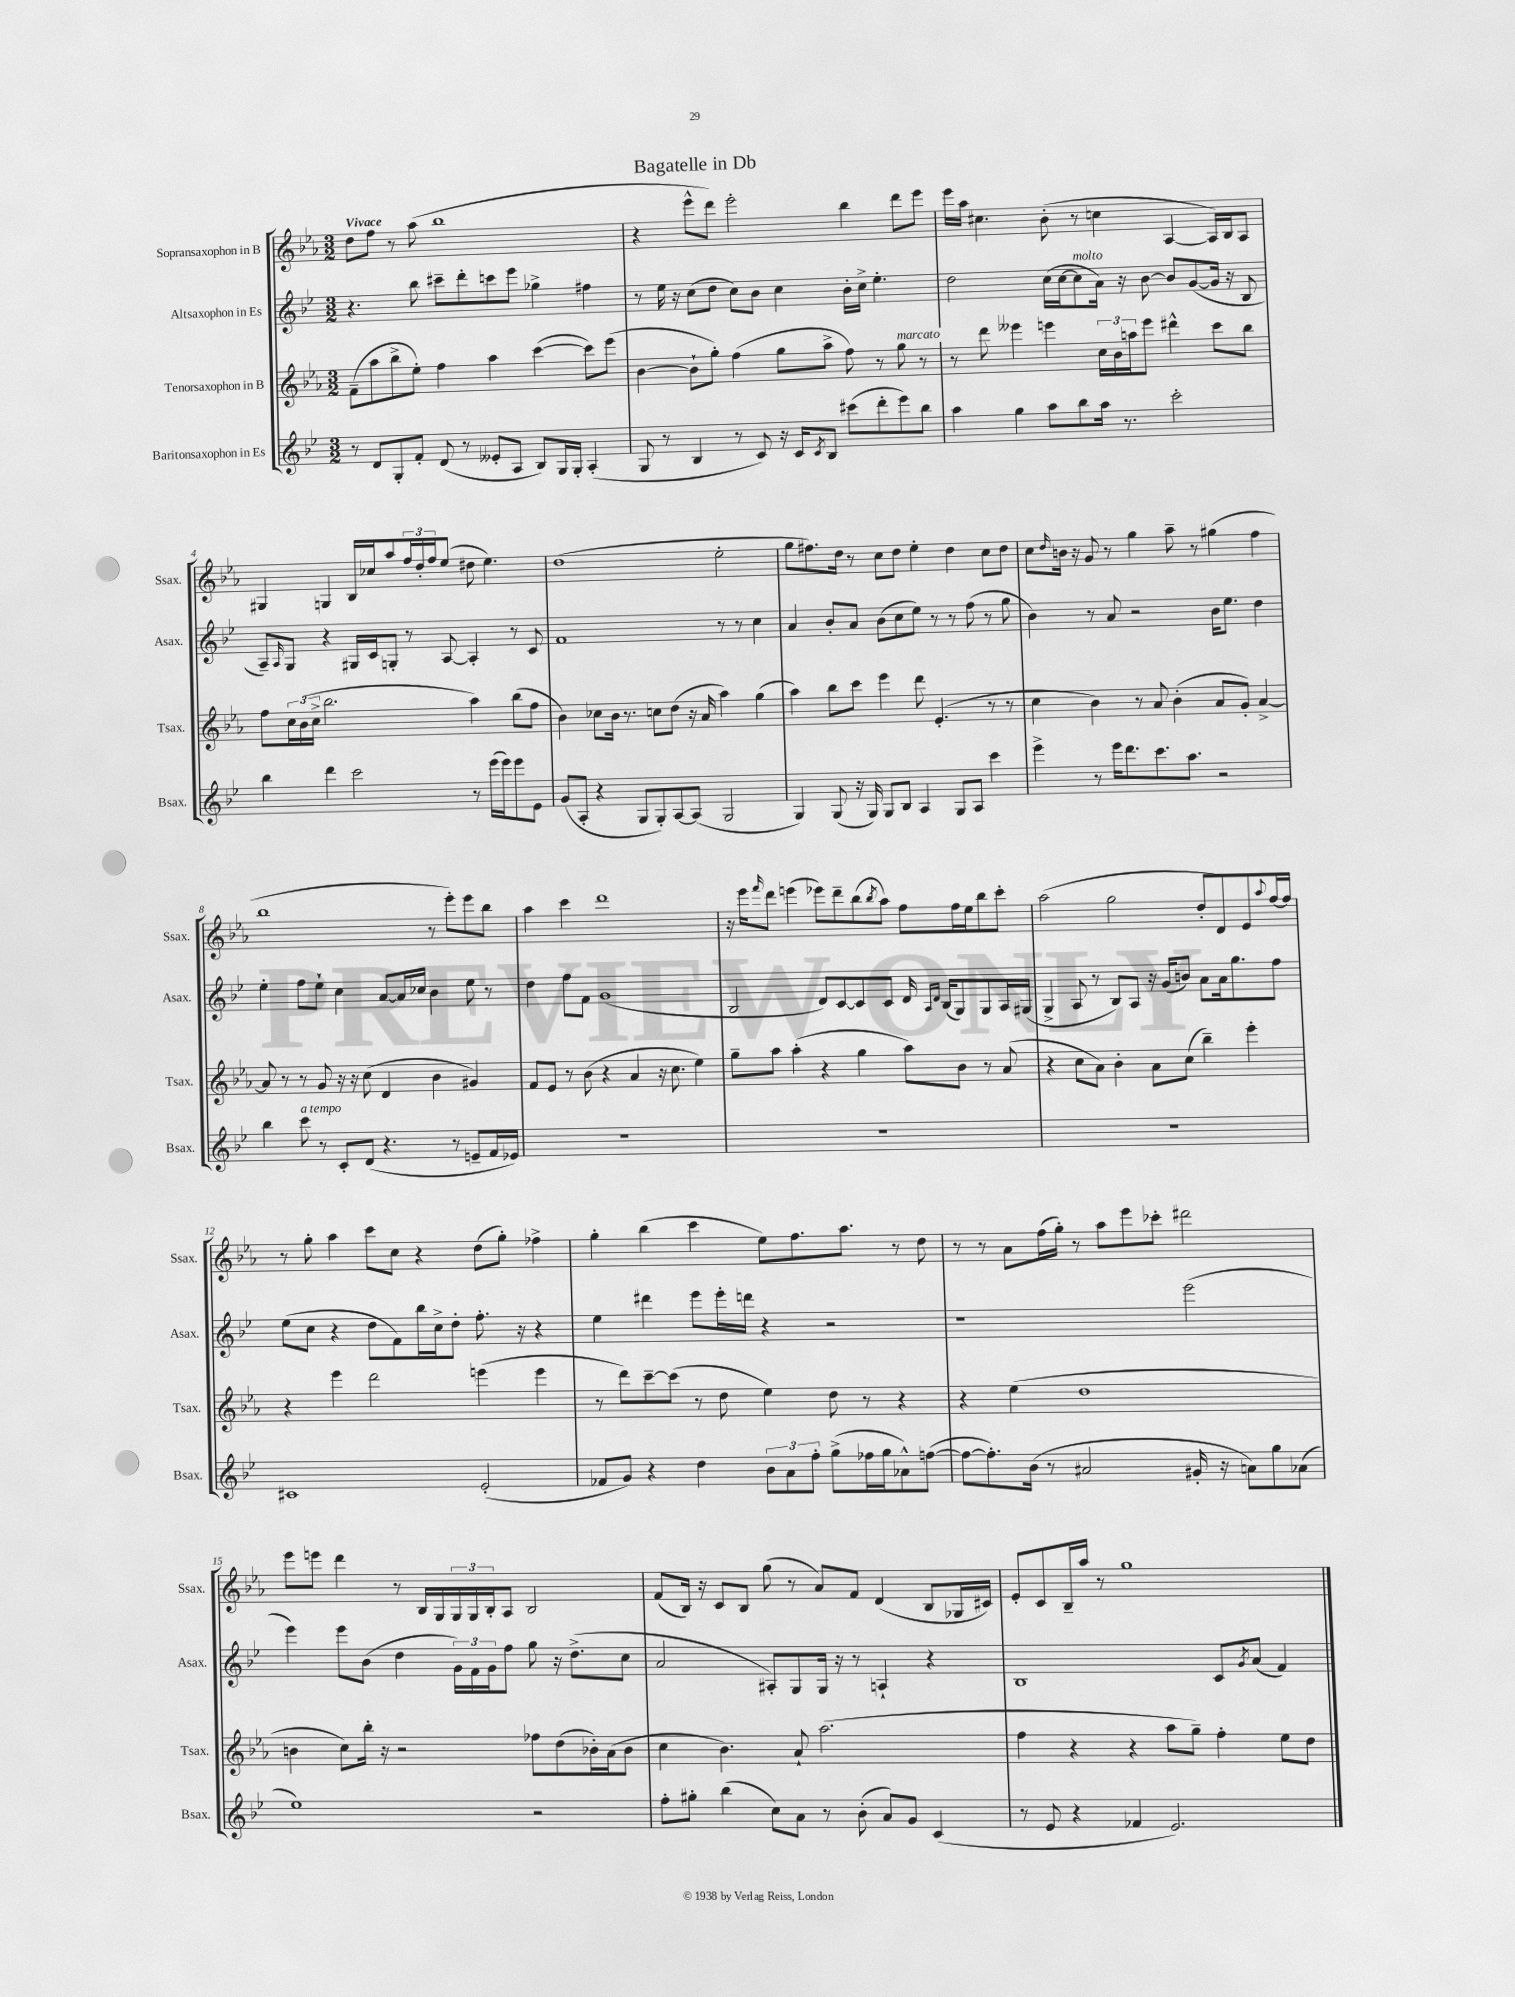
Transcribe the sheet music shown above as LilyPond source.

\header { title = "Bagatelle in Db" }
<<
\new StaffGroup <<
\new Staff = "s0" \with { instrumentName = "Sopransaxophon in B" shortInstrumentName = "Ssax." } {
    \clef treble \key ees \major \numericTimeSignature \time 3/2 \tempo "Vivace"
    d''8 f''8 r8 aes''8( bes''1 |
    r4 ees'''8-^ d'''8) ees'''2-. bes''4 d'''8 ees'''8 |
    ees'''16 aes''16 cis''4. bes'8-.( r8 c''4 aes4~ aes16) bes16 aes8 |
    gis4 g4 bes16 ces''16 aes''8 \tuplet 3/2 { f''16 d''16-. f''16 } ees''8( dis''8 ees''4.) |
    d''1( ees''2-. |
    g''8 fis''8.) d''16 r8 c''8 d''8 ees''4-. d''4 c''8 d''8 |
    c''8 \grace { d''16 } b'16 r16 g'8 r8 g''4 aes''8-- r8 gis''4( f''4 |
    bes''1 r8 ees'''8-.) ees'''8 bes''8 |
    aes''4 c'''4 d'''1 |
    r16 ees'''16 \grace { f'''16 } d'''8 e'''4( ees'''8) d'''8-- bes''8( \acciaccatura { bes''8 } aes''8) f''8 f''16 ees''16 bes''8 c'''8-. |
    aes''2( g''2 d''8-. d'8) ees'8 \appoggiatura { aes''8 } f''16~ f''16 |
    r8 g''8-. aes''4 c'''8 c''8 r4 d''8( g''8-.) fes''4-> |
    g''4-. bes''4( c'''4 ees''8) f''8. aes''8. r8 d''8 |
    r8 r8 aes'8 f''16( g''16-.) r8 aes''8 ees'''8 ces'''8-. dis'''2 |
    ees'''8 e'''8 d'''4 r8 bes16 g16 \tuplet 3/2 { g16 g16 bes16-. } aes8 bes2 |
    f'8( bes16) r16 c'8 bes8 g''8( r8 aes'8) f'8 d'4( bes8 ges16 cis'16) |
    ees'8-. c'8 bes16-- aes''16 r8 g''1 \bar "|." |
}
\new Staff = "s1" \with { instrumentName = "Altsaxophon in Es" shortInstrumentName = "Asax." } {
    \clef treble \key bes \major \numericTimeSignature \time 3/2
    r4. bes''8 cis'''8-- d'''8-. c'''8 ees'''8 ges''4-> fis''4 |
    r8 ees''16 r16 c''8( d''8 c''8) bes'8 c''4 bes'16-. c''16-> ees''4.-. |
    d''2 c''16( c''16~ c''8^\markup { \italic "molto" } a'16) r16 bes'8~ bes'8 g'8~( g'16 r16 bes8 |
    a8--) \grace { a16 } g8 r4 gis16 c'16 g8-. r8 a8~ a4-. r8 c'8 |
    f'1 r8 r8 c''4 |
    a'4 bes'8-. a'8 bes'8( c''8 ees''8) r8 r8 f''8( r8 g''8 |
    bes'4) r8 a'8 r2 bes'16 ees''8. d''4 |
    ees''4-. f''8 ees''8-! c''4 a'8~ a'16 ces''16 bes'4 ees''8 r8 |
    d''4 f''8 f'8 g'1( |
    bes2 d'8) c'8~ c'8 c'8 d'16 \grace { a16 d'16 } bes16( g8) g8 a16 gis16( |
    g4-> a8 r8 bes8) a8 r16 g'16( b'8) a'8 a'16 g''8. f''8 |
    ees''8( c''8 r4 d''8 f'8) bes''16 c''16-> d''8-. f''8.-. r16 r4 |
    ees''4 dis'''4 ees'''8 ees'''16-. d'''16 r4 r2 |
    r1 ees'''2( |
    ees'''4) ees'''8 bes'8( d''4 \tuplet 3/2 { g'16) f'16 g'16 } f''8 g''8 r16 d''8.->( c''8 |
    a'2 ais8-.) g8 g16 r16 r8 a4-! r4 |
    bes1 c'8 \acciaccatura { g'8 } a'8( f'4) \bar "|." |
}
\new Staff = "s2" \with { instrumentName = "Tenorsaxophon in B" shortInstrumentName = "Tsax." } {
    \clef treble \key ees \major \numericTimeSignature \time 3/2
    f'8--( aes''8 bes''8-> ees''8-.) f''4 aes''4 c'''4~( c'''8) ees'''8( |
    bes'4~ bes'8-! g''8-.) f''4( g''8 aes''8-> f''8) r8 g''8^\markup { \italic "marcato" } r8 |
    r8 d'''8 eeses'''4 e'''4 \tuplet 3/2 { c''16 bes'16 a''16 } e'''8 dis'''4-^ c'''8 bes''8 |
    f''8 \tuplet 3/2 { c''16 bes'16( c''16-> } bes''2. aes''4) bes''8( f''8 |
    bes'4) ces''8 bes'16 r8. c''8 d''8( r16 aes'16 aes''4) g''4( |
    aes''4) bes''8 c'''8 ees'''4 d'''8 ees'4.-.( r8 r8 |
    c''4 bes'4) r8 aes'8 bes'4-.( aes'8 g'8-.) aes'4~-> |
    aes'8 r8 r8 g'8 r16 r16 c''8( d'4 bes'4 gis'4) |
    f'8 ees'8 r8 bes'8( r4 aes'4 r16 c''8. ees''4) |
    g''8-- aes''8 aes''4-.( r4 g''4 aes''8) bes'8 r8 aes'8( |
    r4 c''8 aes'8) bes'4-. aes'8 c''8( bes''4--) ees'''4-. |
    r4 ees'''4 d'''2 e'''4( e'''4 |
    r8 d'''8) c'''8~-- c'''8( r8 d''8 ees''4) d''8 r8 r4 |
    r4 ees''4( d''1 |
    b'4 c''8) bes''16-. r16 r2 fes''8 d''8( bes'16-.) aes'16( bes'8 |
    c''4 bes'4.) aes'8-! aes''2.( |
    f''4 r4 r4 aes''8 g''8--) f''4-. ees''8 d''8 \bar "|." |
}
\new Staff = "s3" \with { instrumentName = "Baritonsaxophon in Es" shortInstrumentName = "Bsax." } {
    \clef treble \key bes \major \numericTimeSignature \time 3/2
    r8 d'8 g8-. f'8-. d'8( r8 eeses'8-. a8 bes8) g16 g16-. a4-.( |
    g8 r8 bes4 r8 c'8) r16 c'16 \acciaccatura { c'8 } bes8 cis'''8( d'''8-. ees'''8) bes''8 |
    a''4 g''4 a''8 bes''8 a''16 r8. c'''2-. |
    bes''4 d'''4 c'''2 r8 ees'''16( ees'''16) ees'''8 ees'8 |
    g'8( a8-. r4 g8 g8-.) a8~ a8( g2 |
    g4) g8( r16 g16) g8 bes8 a4 g8 a8 c'''4 |
    ees'''4-> r8 ees'''16 d'''8. c'''8. a''8. r2 |
    bes''4 c'''8^\markup { \italic "a tempo" } r8 c'8-. d'8( r4. r8 e'8-- f'16 ees'16) |
    R1. |
    R1. |
    R1. |
    cis'1 ees'2-.( |
    fes'8 g'8) r4 d''4 \tuplet 3/2 { bes'8 a'8 f''8-. } g''8->( fes''16 g''16 aes'8-^) f''8~( |
    f''8~ f''8.-.) bes'16( r8 ais'2 gis'16-. r16 a'8) g''8 aes'8( |
    ees''1) r2 |
    f''8-. gis''8-. bes''4( c''8) a'8 r8 bes'8-.( a'8) g'8 c'4( |
    r8 ees'8 r4 fes'4 ees'2.) \bar "|." |
}
>>
>>
